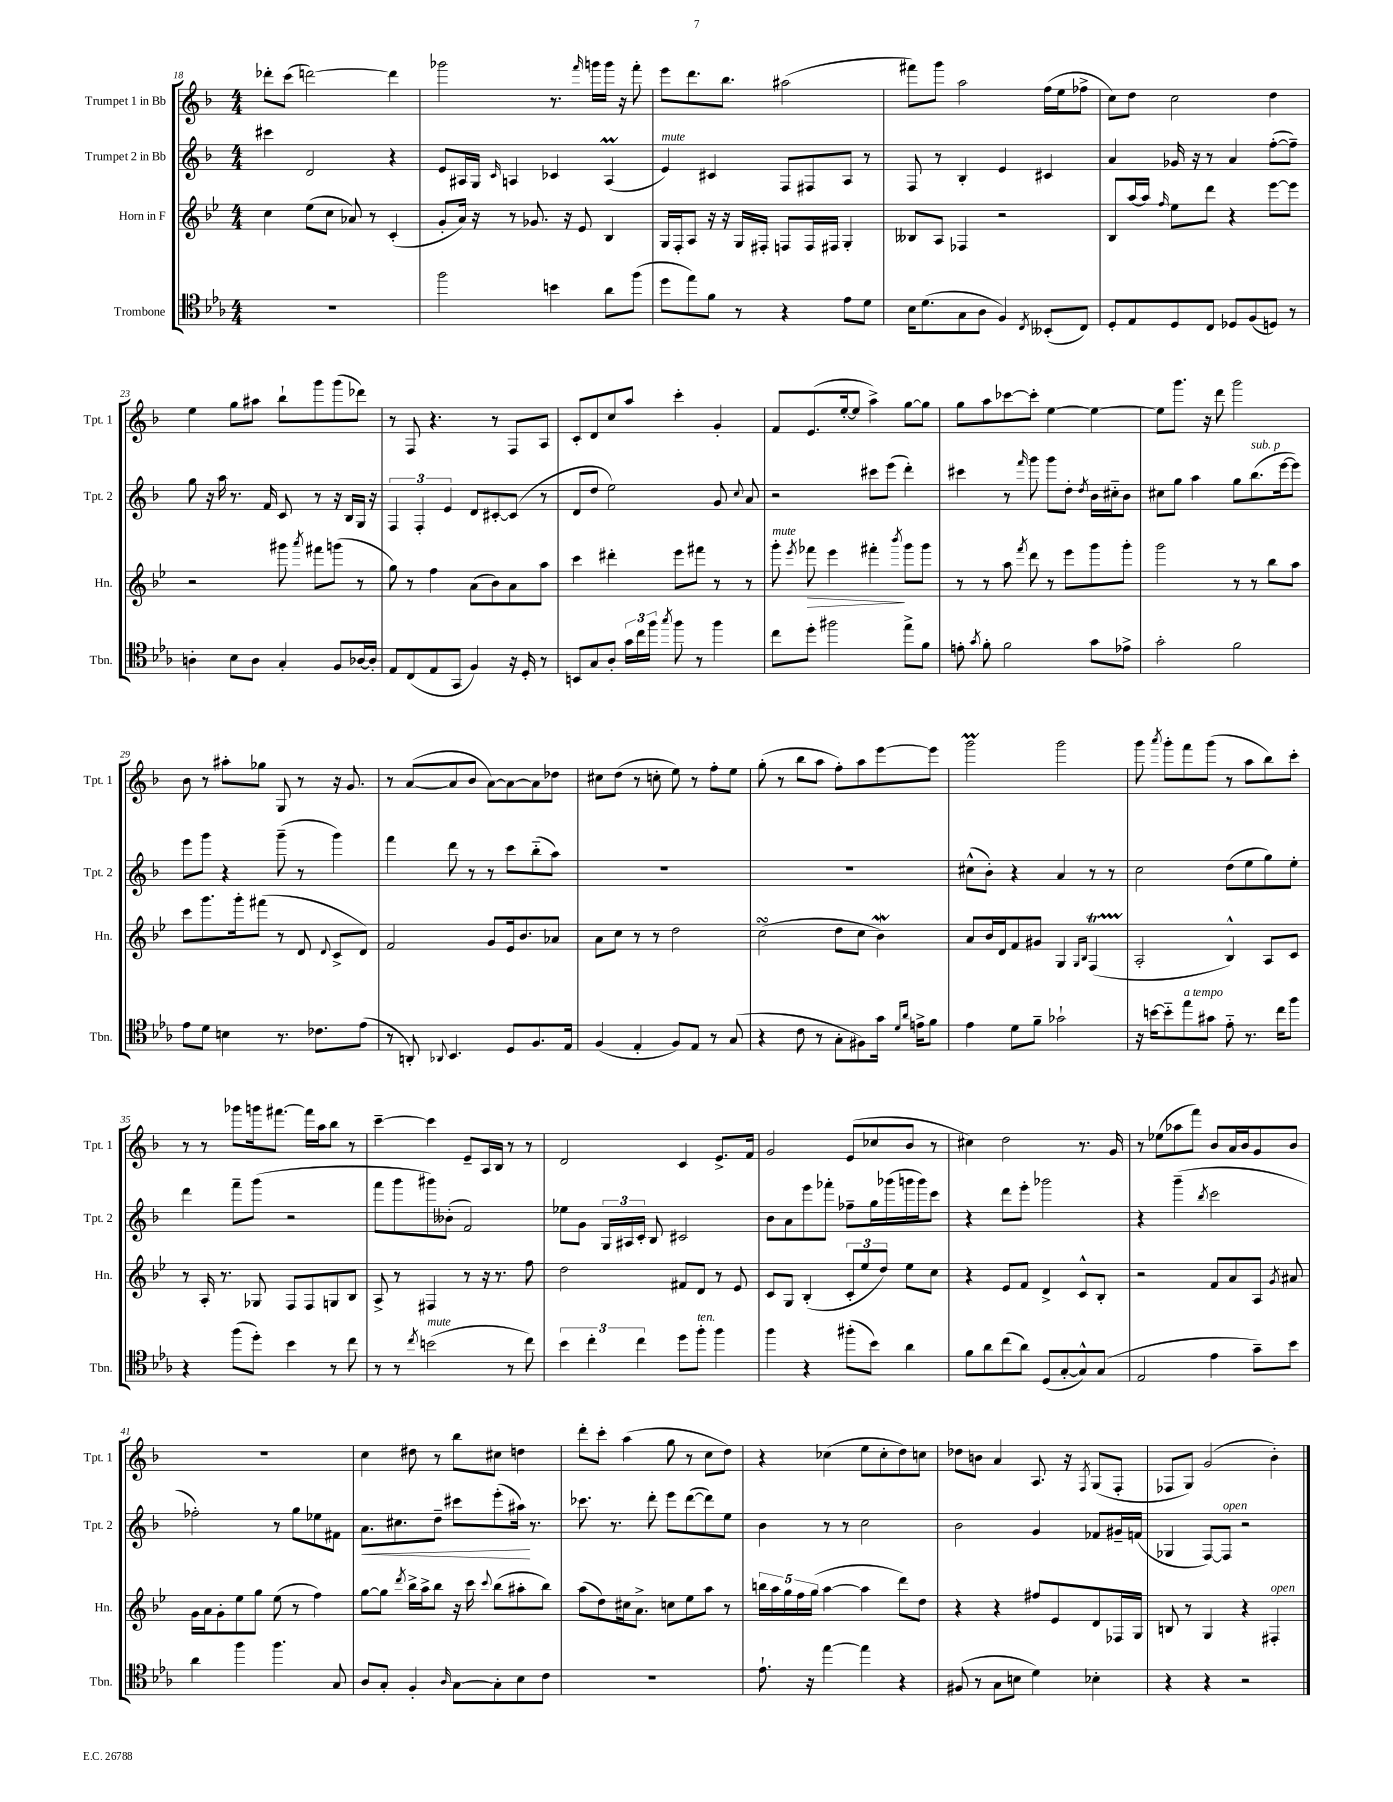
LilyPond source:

<<
\new StaffGroup <<
\new Staff = "s0" \with { instrumentName = "Trumpet 1 in Bb" shortInstrumentName = "Tpt. 1" } {
    \clef treble \key f \major \numericTimeSignature \time 4/4
    \autoBeamOff des'''8[-. c'''8]( d'''2~) d'''4 |
    ges'''2 r8. \grace { f'''16 } g'''16[ g'''16] r16 f'''8-. |
    e'''8[ d'''8. bes''8.] ais''2( |
    fis'''8[) g'''8] a''2 f''16[( e''16 fes''8]-> |
    c''8[) d''8] c''2 d''4 |
    e''4 g''8[ ais''8] bes''8[-! g'''8 g'''8( des'''8]) |
    r8 f8 r4. r8 f8[ a8] |
    c'8[-. d'8 c''8 a''8] c'''4-. g'4-. |
    f'8[ e'8.( e''16~-. e''8] a''4->) g''8[~ g''8] |
    g''8[ a''8 ces'''8~ ces'''8]-. e''4~ e''4~ |
    e''8[ g'''8.] r16 d'''8 g'''2 |
    bes'8 r8 ais''8[-. ges''8] g8 r8 r16 g'8. |
    r8 a'8[~( a'8 bes'8] a'8[~) a'8~ a'8 des''8] |
    cis''8[ d''8]( r8 c''8-. e''8) r8 f''8[-. e''8] |
    g''8-.( r8 bes''8[ a''8] f''8[-.) a''8 e'''8~ e'''8] |
    g'''2\prall g'''2 |
    g'''8 \acciaccatura { a'''8 } g'''8[-. f'''8 g'''8]( r8 a''8[ bes''8) c'''8]-. |
    r8 r8 ges'''8[ g'''16 fis'''8.]~ fis'''16[ a''16 bes''8] r8 |
    c'''4~-- c'''4 e'8[-- a16 bes16] r8 r8 |
    d'2 c'4 e'8.[-> f'16] |
    g'2 e'8[( ces''8 bes'8] r8 |
    cis''4) d''2 r8. g'16 |
    r8 ees''8[( aes''8 f'''8]) bes'8[ a'16 bes'16 g'8 bes'8] |
    R1 |
    c''4 dis''8 r8 bes''8[ cis''8] d''4 |
    d'''8[-. c'''8]-. a''4( g''8 r8 c''8[ d''8]) |
    r4 ces''4( e''8[ ces''8-. d''8) c''8] |
    des''8[ b'8] a'4 a8. r16 \acciaccatura { f8 } g8[( f8]-. |
    fes8[ g8]) g'2( bes'4-.) \bar "|." |
}
\new Staff = "s1" \with { instrumentName = "Trumpet 2 in Bb" shortInstrumentName = "Tpt. 2" } {
    \clef treble \key f \major \numericTimeSignature \time 4/4
    \autoBeamOff cis'''4 d'2 r4 |
    e'8[ ais16 g16] \grace { c'16 } a4 ces'4 a4\prall( |
    e'4^\markup { \italic "mute" }) cis'4 f8[ fis8 a8] r8 |
    f8 r8 bes4-. e'4 cis'4 |
    a'4 ges'16 r16 r8 a'4 f''8[~-.( f''8]--) |
    g''8 r16 a''16 r8. f'16 c'8 r8 r16 bes16[ g16] r16 |
    \tuplet 3/2 { f4 f4-. e'4 } d'8[ cis'8~-. cis'8]( r8 |
    d'8[ d''8] e''2) g'8 \appoggiatura { c''8 } a'8 |
    r2 cis'''8[ e'''8]( d'''4-.) |
    cis'''4 r8 \grace { f'''16 } g'''8 g'''8[ d''8]-. \acciaccatura { d''8 } bes'16[ cis''16-_ bes'8] |
    cis''8[ g''8] a''4 g''8[ bes''8.^\markup { \italic "sub. p" }( e'''16~ e'''8]) |
    e'''8[ g'''8] r4 g'''8--( r8 g'''4) |
    f'''4 d'''8 r8 r8 c'''8[ bes''8-_( a''8]) |
    R1 |
    R1 |
    cis''8[-^( bes'8]-.) r4 a'4 r8 r8 |
    c''2 d''8[( e''8 g''8) e''8]-. |
    d'''4 f'''8[-- g'''8]( r2 |
    f'''8[ g'''8 gis'''8) beses'8]-.( f'2) |
    ees''8[ g'8] \tuplet 3/2 { g16[ ais16 c'16]-. } bes8 cis'2 |
    bes'8[ a'8 e'''8 fes'''8]-. fes''8[-- g''16 ges'''16( g'''16 g'''16) c'''8] |
    r4 d'''8[ e'''8]-. ges'''2 |
    r4 g'''4--( \acciaccatura { bes''8 } c'''2 |
    fes''2-.) r8 g''8[ ees''8 fis'8] |
    a'8.[\< cis''8. d''8]-- cis'''8[ e'''8-.( ais''16]\!) r8. |
    ces'''8. r8. d'''8-. e'''8[ d'''8~( d'''8) e''8] |
    bes'4 r8 r8 c''2 |
    bes'2 g'4 fes'8[ gis'16-- f'16]( |
    ges4 f8[~) f8]^\markup { \italic "open" } r2 \bar "|." |
}
\new Staff = "s2" \with { instrumentName = "Horn in F" shortInstrumentName = "Hn." } {
    \clef treble \key bes \major \numericTimeSignature \time 4/4
    \autoBeamOff c''4 ees''8[( c''8] aes'8) r8 c'4-.( |
    g'8[-. a'16]) r16 r8 ges'8. r16 ees'8 bes4 |
    g16[ f16-. a8] r16 r16 g16[ fis16]-. f8[ f16 fis16] g4-. |
    beses8[ a8] fes4 r2 |
    bes8[ a''16~ a''16] \grace { f''16 } ees''8[ d'''8] r4 ees'''8[~ ees'''8] |
    r2 gis'''8 \acciaccatura { a'''8 } fis'''8[ g'''8]( r8 |
    g''8) r8 f''4 a'8[( bes'8) a'8 a''8] |
    c'''4 dis'''4-. ees'''8[ fis'''8] r8 r8 |
    g'''8-.^\markup { \italic "mute" } \acciaccatura { ees'''8 } fes'''8\> ees'''4 fis'''4-.\! \acciaccatura { bes'''8 } g'''8[ g'''8] |
    r8 r8 a''8 \acciaccatura { f'''8 } d'''8 r8 ees'''8[ g'''8 g'''8]-. |
    g'''2 r8 r8 bes''8[ a''8] |
    c'''8[ g'''8. g'''16-. fis'''8]( r8 d'8 \appoggiatura { d'8 } c'8[-> d'8]) |
    f'2 g'8[ ees'16 bes'8. aes'8] |
    a'8[ c''8] r8 r8 d''2 |
    c''2\turn( d''8[ c''8] bes'4\mordent) |
    a'8[ bes'16 d'16 f'8 gis'8] g4 \grace { g16[ bes16] } f4\startTrillSpan( |
    a2-.\stopTrillSpan bes4-^) a8[ c'8] |
    r8 a16-. r8. ges8 f8[ f8 g8 bes8] |
    a8-> r8 fis4 r8 r16 r8. f''8 |
    d''2 fis'8[ d'8] r8 ees'8 |
    c'8[ g8] bes4-.( \tuplet 3/2 { c'8[-. ees''8 d''8]) } ees''8[ c''8] |
    r4 ees'8[ f'8] d'4-> c'8[-^ bes8]-. |
    r2 f'8[ a'8 a8] \acciaccatura { g'8 } ais'8 |
    g'16[ a'16 g'8-. ees''8 g''8] ees''8( r8 f''4) |
    g''8[~ g''8] \acciaccatura { d'''8 } bes''16[-> a''16-> bes''8] r16 c'''16 \appoggiatura { c'''8 } bes''8[( ais''8-. bes''8]) |
    a''8[( d''8) cis''16 a'8.]-> c''8[ ees''8 a''8] r8 |
    \tuplet 5/4 { b''16[ a''16 g''16 f''16 g''16]( } a''4~ a''4 d'''8[) d''8] |
    r4 r4 fis''8[ ees'8 d'8 fes16 g16] |
    b8 r8 g4 r4 fis4-.^\markup { \italic "open" } \bar "|." |
}
\new Staff = "s3" \with { instrumentName = "Trombone" shortInstrumentName = "Tbn." } {
    \clef tenor \key ees \major \numericTimeSignature \time 4/4
    \autoBeamOff R1 |
    f''2 b'4 aes'8[ f''8]( |
    d''8[ ees''8) f'8] r8 r4 ees'8[ d'8] |
    bes16[ d'8.( g8 aes8] f4) \acciaccatura { c8 } beses,8[-.( c8]) |
    d8[-. ees8 d8 c8] des8[ f8( d8]) r8 |
    a4-. bes8[ a8] g4-. f8[ aes16~ aes16]-. |
    ees8[ c8( ees8 g,8] f4) r16 d16-. r8 |
    b,8[ g8 aes8]-. \tuplet 3/2 { g'16[ c''16 f''16] } \acciaccatura { g''8 } f''8 r8 f''4 |
    c''8[ d''8]-. fis''2 ees''8[-> f'8] |
    e'8-. \acciaccatura { g'8 } f'8-. f'2 g'8[ ees'8]-> |
    g'2-. f'2 |
    ees'8[ d'8] b4 r8. ces'8.[ ees'8]( |
    r8 a,8-.) \appoggiatura { aes,8 } bes,4. d8[ f8. ees16] |
    f4( ees4-. f8[) ees8] r8 g8( |
    r4 c'8 r8 g8[-. fis8) g'16] \grace { d'16[ aes'16] } e'16[-> f'8] |
    ees'4 d'8[ f'8]-- ges'2-! |
    r16 b'16[~ b'8-_ ees''8^\markup { \italic "a tempo" } gis'8] ees'8-_ r8. c''16[ f''8] |
    r4 f''8[( d''8]-.) bes'4 r8 c''8 |
    r8 r8 \acciaccatura { c''8 } b'2^\markup { \italic "mute" }( r8 c''8) |
    \tuplet 3/2 { bes'4 c''4-. c''4 } d''8[ f''8]-.^\markup { \italic "ten." } f''4 |
    f''4 r4 fis''8[-.( bes'8]) aes'4 |
    f'8[ aes'8 c''8( aes'8]) d8[( g8~-. g8-^) g8]( |
    ees2 ees'4 g'8[--) bes'8] |
    aes'4 f''4 f''4. g8 |
    aes8[ g8]-. f4-. \grace { aes16 } g8[~ g8-. bes8 c'8] |
    R1 |
    ees'8.-! r16 ees''4~ ees''4 r4 |
    fis8( r8 g8[ b8] d'4) bes4-. |
    r4 r4 r2 \bar "|." |
}
>>
>>
\layout { \context { \Score currentBarNumber = #18 } }
